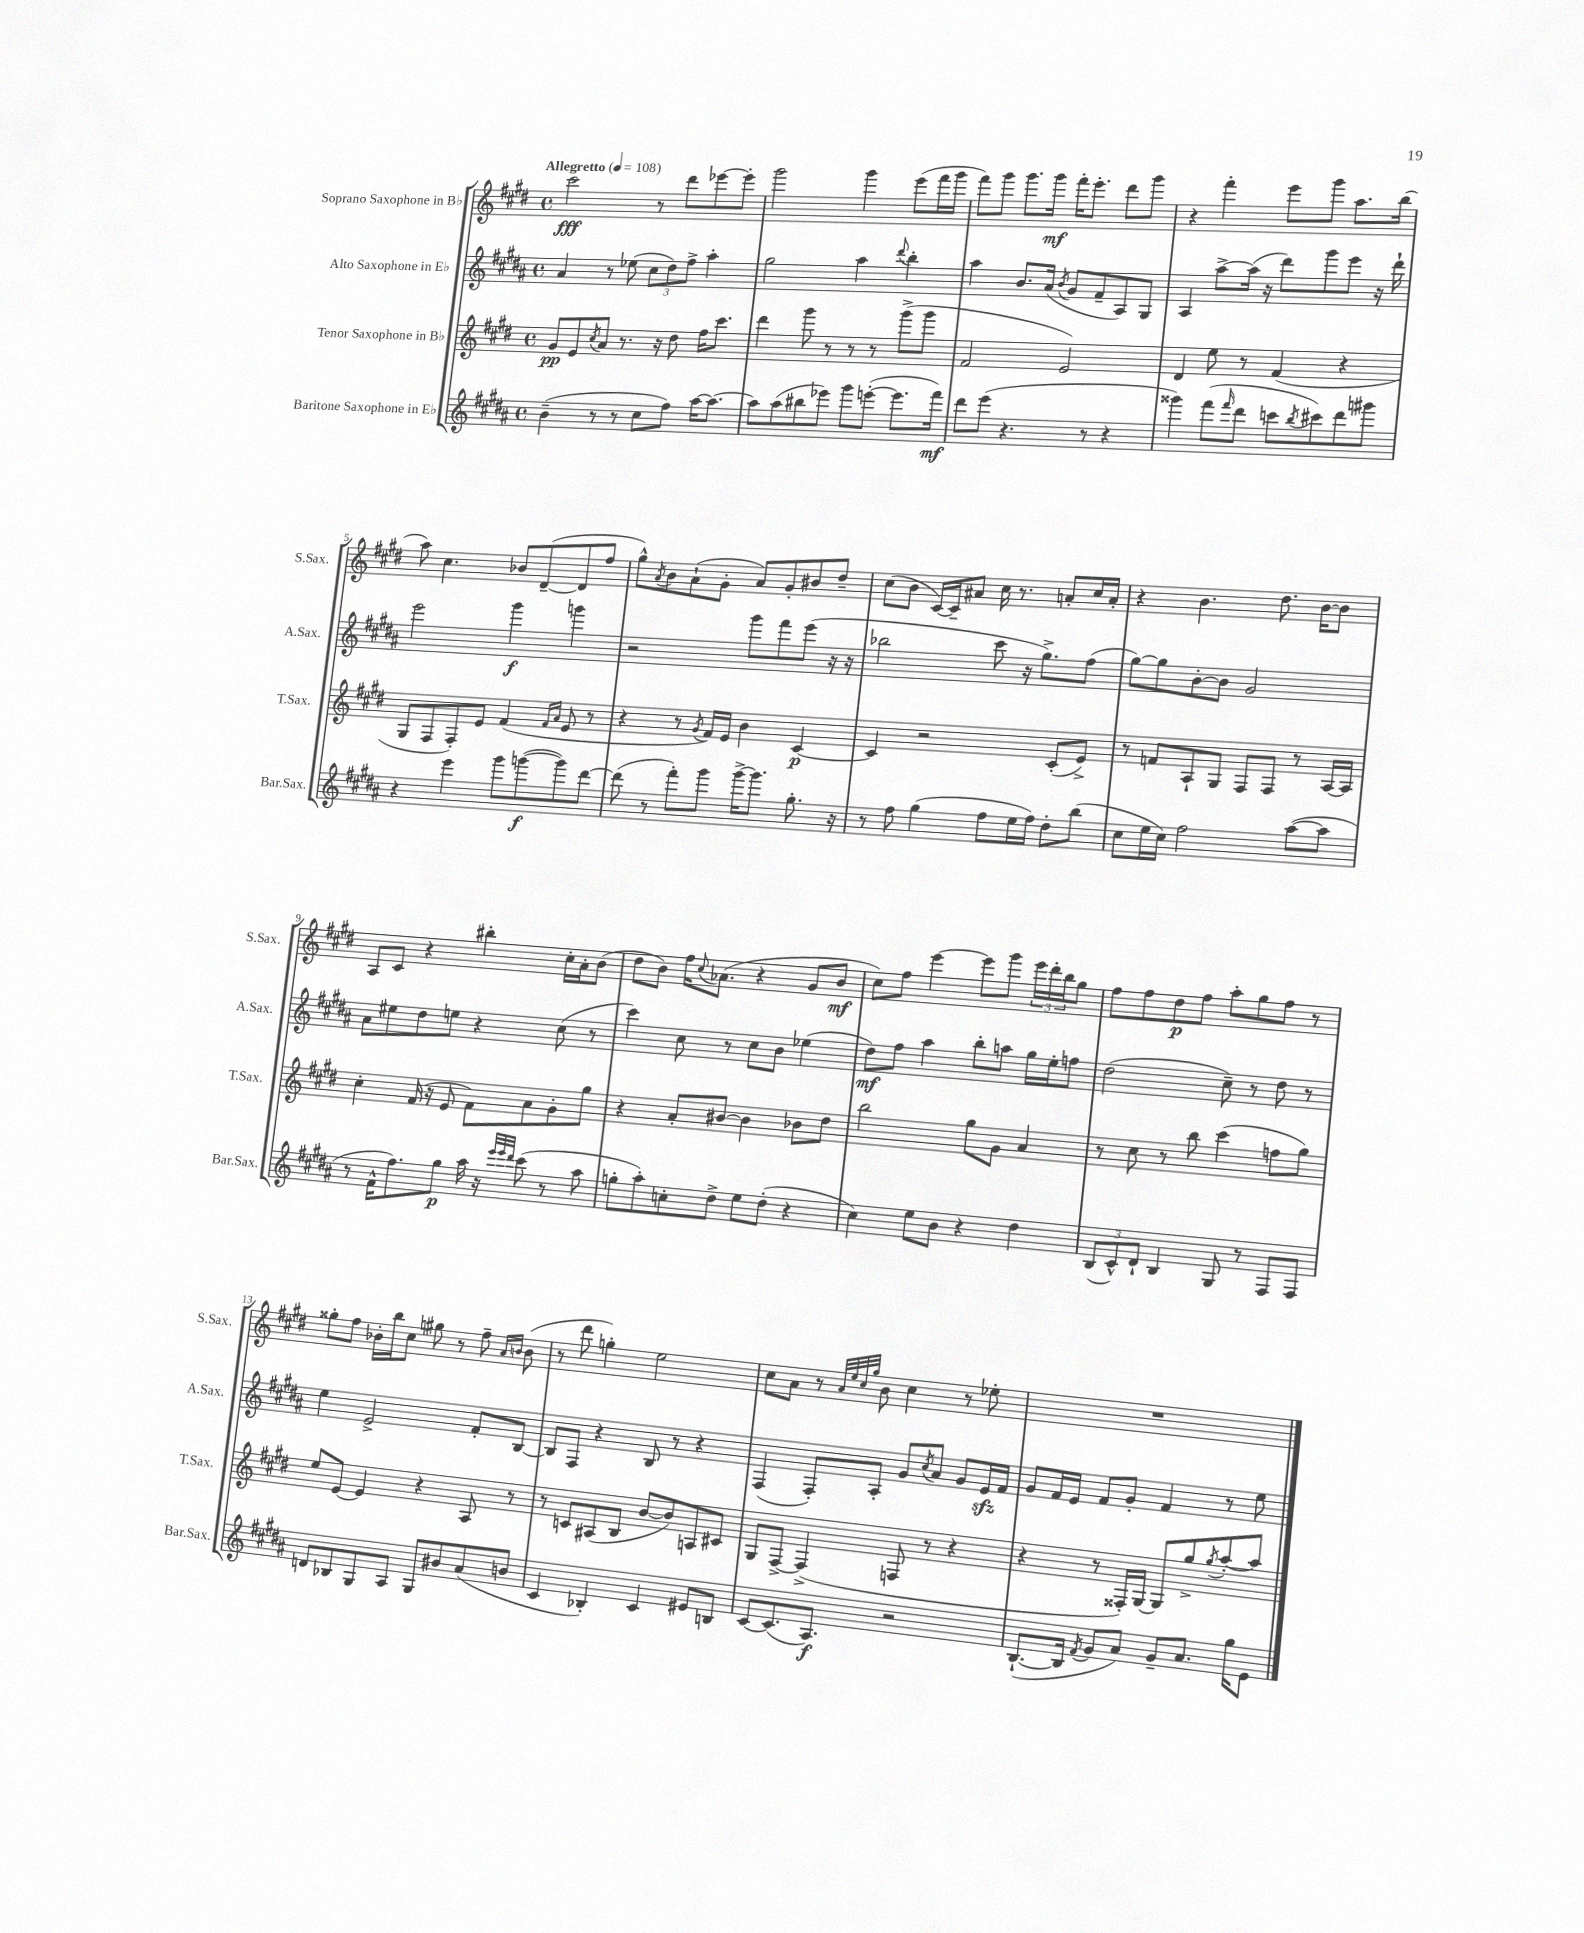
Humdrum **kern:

**kern	**kern	**kern	**kern
*staff4	*staff3	*staff2	*staff1
*clefG2	*clefG2	*clefG2	*clefG2
*k[f#c#g#d#a#]	*k[f#c#g#d#]	*k[f#c#g#d#a#]	*k[f#c#g#d#]
*M4/4	*M4/4	*M4/4	*M4/4
*met(c)	*met(c)	*met(c)	*met(c)
*MM108	*MM108	*MM108	*MM108
(4b~\	8g#/L	4a#/	2ccc#\
.	8e/	.	.
.	8qcc#/	.	.
8r	8a/J	8r	.
8r	8.r	(8ee-\	.
8cc#\L	.	12cc#\L	8r
.	16r	.	.
.	.	12dd#\)	.
8ff#\J)	8dd#\	.	8ddd#\L
.	.	12ff#^\J	.
[16aa#\LK	16ff#\LK	4aa#'\	[8eee-\
8.aa#\_J	8.ccc#\J	.	.
.	.	.	8eee-'\]J
=	=	=	=
8aa#\]L	4ddd#\	2gg#\	2ggg#\
(8aa#\	.	.	.
8bb#\	8ggg#\	.	.
8eee-\J)	8r	.	.
8ggg#\L	8r	4aa#\	4ggg#\
([8eee'\J	8r	.	.
.	.	8qqddd#/	.
8.eee\]L	(8ggg#^\L	4bb'\	(8eee\L
.	8ggg#\J	.	16fff#\L
16fff#\Jk)	.	.	16ggg#\JJ
=	=	=	=
8ddd#\L	2f#/	4aa#\	8fff#\L)
(8eee\J	.	.	8ggg#\J
4.r	.	8.b/L	8.ggg#\L
.	.	(16a#/Jk	16ggg#\Jk
.	.	8qb/	.
.	2e/)	8g#/L	16fff#'\LK
.	.	.	8.eee'\J
8r	.	8f#~/	.
4r	.	8A#/)	8ddd#\L
.	.	8G#/J	8ggg#\J
=	=	=	=
4ggg##\)	4d#/	4A#/	4r
(8fff#\L	8ee\	[8aa#^\L	4fff#'\
16qqfff#/	.	.	.
8ddd#\J	8r	(16aa#\]Jk	.
.	.	16r	.
8ccc\L	(4f#/	8ddd#\L)	8eee\L
8qbb/	.	.	.
8ccc#\)	.	8ggg#\	8ggg#\J
8ddd#\	4r	8eee\J	8.aa\L
8ggg#\J	.	16r	.
.	.	16ddd#`\	(16bb\Jk
=	=	=	=
4r	8G#/L	2eee\	8aa\)
.	8F#/	.	4.cc#\
4eee\	8F#'/)	.	.
.	8e/J	.	.
8ggg#\L	(4f#/	4ggg#\	8b-/L
([8ggg\	.	.	([8d#~/
.	16qqf#/LL	.	.
.	16qqa/JJ	.	.
8ggg\])	8e/	4ggg\	8d#/]
[8ddd#\J	8r	.	8ff#/J
=	=	=	=
(8ddd#\]	4r	2r	8gg#^^\L)
.	.	.	8qa/
8r	.	.	8b\
8fff#'\L)	8r	.	(8a`\
.	8qg#/	.	.
8ggg#\J	16f#/LL)	.	8g#'\J
.	16e/JJ	.	.
[16ggg#^\LK	4b\	8ggg#\L	8a/L)
8.ggg#\]J	.	.	.
.	.	8fff#\	8g#'/
8.gg#'\	[4c#/	(8eee\J	8b#/
.	.	16r	8dd#~/J
16r	.	16r	.
=	=	=	=
8r	4c#/]	2bb-\	(8cc#\L
8ff#\	.	.	8b\J
(4gg#\	2r	.	[16c#/LL)
.	.	.	16c#~/]J
.	.	.	8a#/J
8ff#\L	.	8ccc#\	16cc#\
.	.	.	8.r
16ee\L	.	16r	.
16ff#\JJ)	.	8.gg#^\L)	.
8dd#'\L	(8c#'/L	.	8a'/L
(8bb\J	8e^/J)	(8ff#\J	16cc#/L
.	.	.	16a'/JJ
=	=	=	=
8cc#\L	8r	[8gg#\L)	4r
16ee\L	8f/L	8gg#\]	.
16cc#\JJ)	.	.	.
2ff#\	8A`/	[8b'\	4.b\
.	8G#/J	8b\]J	.
.	8F#/L	2g#/	.
.	8F#/J	.	8.dd#\
([8aa#\L	8r	.	.
.	.	.	[16b\LK
8aa#\]J	[16A/LL	.	8b\]J
.	16A/]JJ	.	.
=	=	=	=
8r	4cc#'\	8a#\L	8A/L
16f#^^\LK	.	8ee#\	8c#/J
8.ff#\)	.	.	.
.	(16f#/	8dd#\	4r
.	16r	.	.
8gg#\J	8e/	8ee\J	.
16aa#\	8f#\L)	4r	4bb#'\
16r	.	.	.
32qqeee/LLL	.	.	.
32qqeee/	.	.	.
32qqddd#/JJJ	.	.	.
(8ccc#\	8a\	.	.
8r	8g#'\	(8cc#\	16cc#'\LL
.	.	.	16a'\J
8aa#\	8gg#\J	8r	(8b\J
=	=	=	=
8gg'\L	4r	4ccc#\)	8dd#\L
8aa#'\)	.	.	8b\J)
8cc'\	8a'/L	8cc#\	16ff#\LK
.	.	.	8qqcc#/
.	.	.	(8.a-\J
8dd#^\J	[8b#/J	8r	.
8ee\L	4b#\]	8cc#\L	4r
(8dd#'\J	.	8b\J	.
4r	8b-\L	(4ee-\	8g#/L
.	8dd#\J	.	8b/J
=	=	=	=
4cc#\)	2bb\	8dd#\L)	8cc#\L)
.	.	8ff#\J	8ff#\J
8ee\L	.	4aa#\	[4eee\
8b\J	.	.	.
4r	8gg#\L	8bb'\L	8eee\]L
.	8g#\J	8aa\J	8ggg#\J
4dd#\	4a/	16gg#\LL	24eee\LL
.	.	.	24ddd#'\
.	.	16ee'\J	.
.	.	.	24bb\J
.	.	8ff\J	8gg#\J
=	=	=	=
(12B/L	8r	(2dd#\	8ff#\L
12c#^^/)	.	.	.
.	8cc#\	.	8ff#\
12d#`/J	.	.	.
4B/	8r	.	8dd#\
.	8bb\	.	8ff#\J
8G#/	(4ccc#\	8cc#~\)	8aa'\L
8r	.	8r	8gg#\
8F#/L	8ff\L	8dd#\	8ff#\J
8F#/J	8gg#\J)	8r	8r
=	=	=	=
8d/L	8ee/L	4ee\	8gg##'\L
8B-/	[8e/J	.	8ff#\J
8G#/	4e/]	2e^/	16b-'\LL
.	.	.	16bb\J
8A#/J	.	.	8cc#\J
8G#/L	4r	.	8gg#\
8b#/	.	.	8r
(8a#/	8A/	8f#'/L	8ff#~\
.	.	.	16qqa/LL
.	.	.	16qqb/JJ
8b/J	8r	[8B/J	(8b\
=	=	=	=
4c#/	8r	8B/]L	8r
.	8c/L	8F#/J	8ddd#\
4B-'/)	(8A#/	4r	4gg'\)
.	8B/J	.	.
4c#/	[8b/L	8B/	2ee\
.	8b/])	8r	.
8e#/L	8A/	4r	.
8B/J	8c#/J	.	.
=	=	=	=
[8c#/L	8G#/L	(4F#/	8cc#\L
(8.c#/]	[8F#^/J	.	8a\J
.	(4F#^/]	8F#'/L)	8r
8.A#/J)	.	.	.
.	.	.	32qqa/LLL
.	.	.	32qqee/
.	.	.	32qqcc#/
.	.	.	32qqgg#/JJJ
.	.	8A#'/J	8b\
2r	8F/	8g#/L	4cc#\
.	.	8qcc#/	.
.	8r	8a#/J	.
.	4r	8g#/L	8r
.	.	16e/L	8ee-'\
.	.	16f#/JJ	.
=	=	=	=
([8.B`/L	4r	8g#/L	1r
.	.	16f#/L	.
16B/]Jk	.	16e/JJ	.
8qf#/	.	.	.
8g#/L	8r	8f#/L	.
8a#/J)	16F##'/LL)	8g#'/J	.
.	[16G#/JJ	.	.
8g#~/L	8G#/]L	4f#/	.
8.a#/J	8gg#^/	.	.
.	8qgg#/	.	.
.	[8aa'/	8r	.
16gg#\LK	.	.	.
8e\J	8aa/]J	8ee\	.
==	==	==	==
*-	*-	*-	*-
